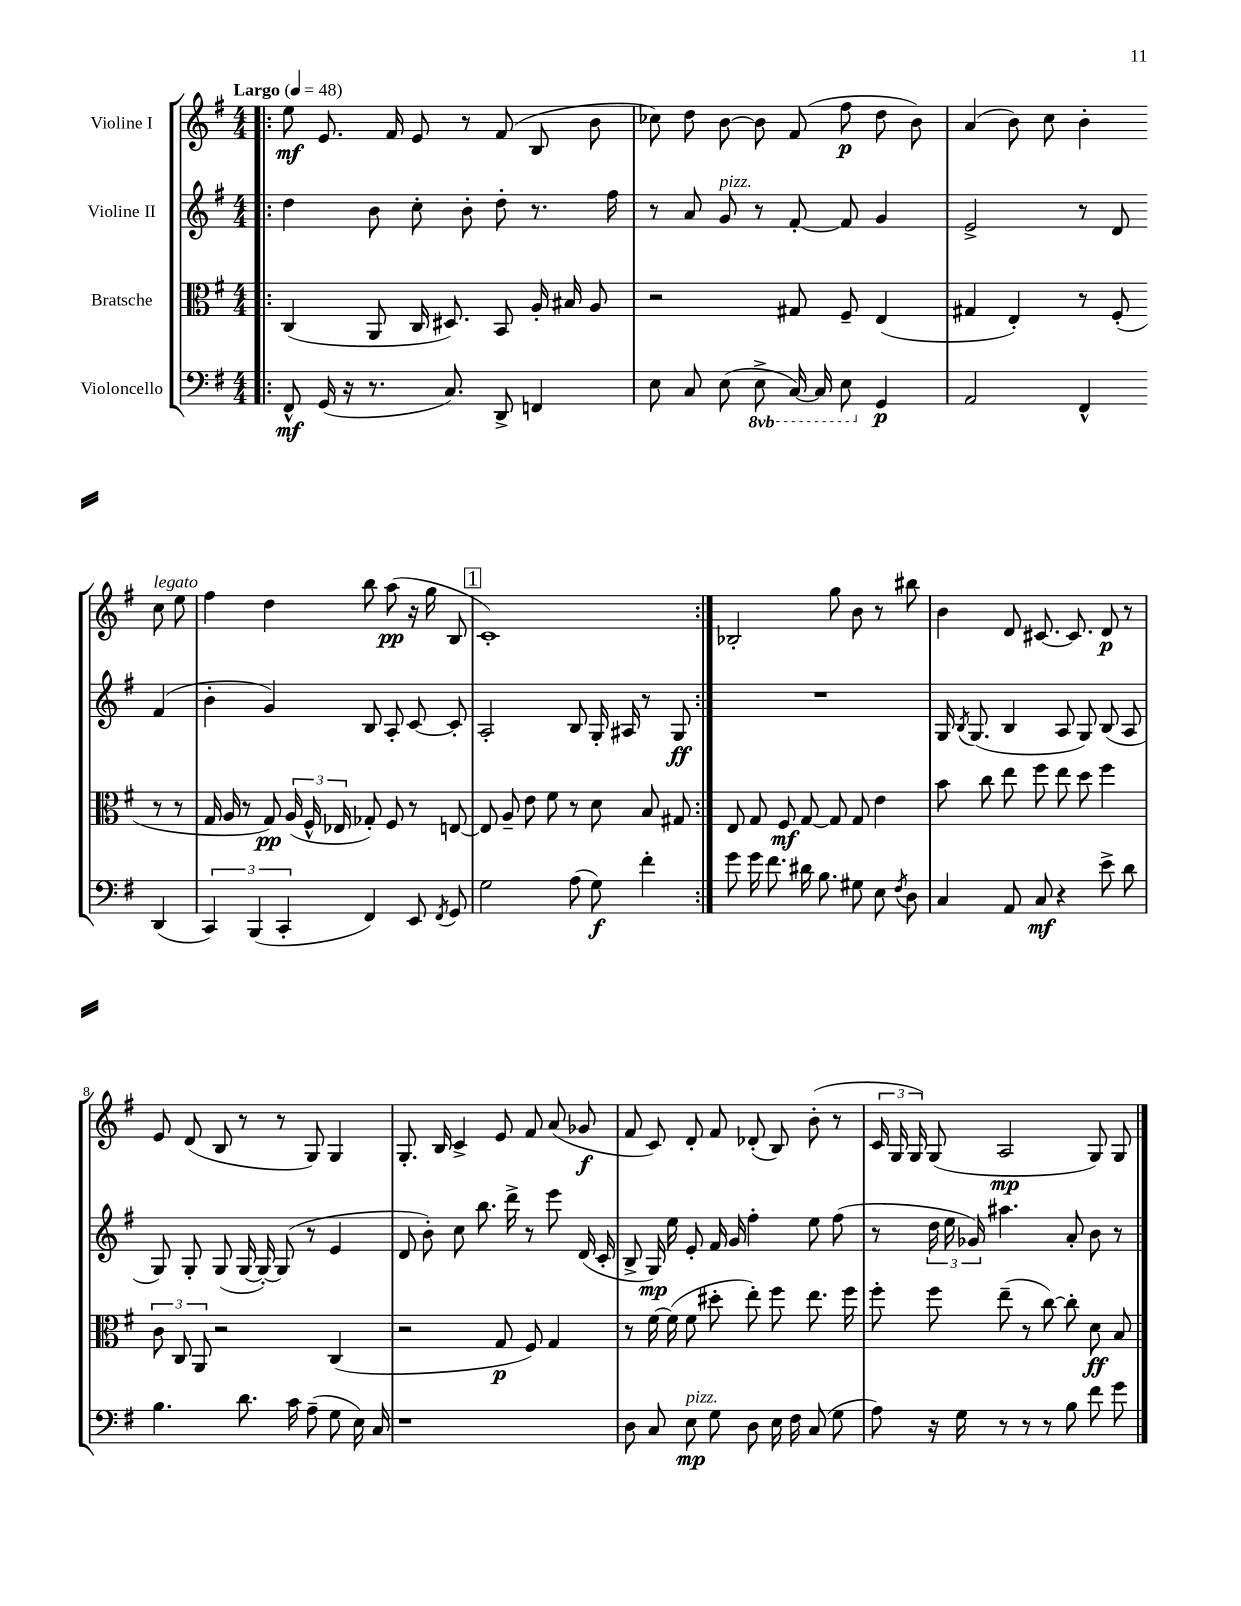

**kern	**kern	**kern	**kern
*staff4	*staff3	*staff2	*staff1
*clefF4	*clefC3	*clefG2	*clefG2
*k[f#]	*k[f#]	*k[f#]	*k[f#]
*M4/4	*M4/4	*M4/4	*M4/4
*MM48	*MM48	*MM48	*MM48
=!|:	=!|:	=!|:	=!|:
8FF#^^/	(4C/	4dd\	8ee\
(16GG/	.	.	8.e/
16r	.	.	.
8.r	8AA/	8b\	.
.	.	.	16f#/
.	16C/	8cc'\	8e/
8.C/)	8.D#/)	.	.
.	.	8b'\	8r
8DD^/	8BB/	8dd'\	(8f#/
4FF/	16A'/	8.r	8B/
.	16B#/	.	.
.	8A/	.	8b\
.	.	16ff#\	.
=	=	=	=
8E\	2r	8r	8cc-\)
8C/	.	8a/	8dd\
(8E\	.	8g/	[8b\
8EE^\	.	8r	8b\]
[16CC/)	8G#/	[8f#'/	(8f#/
16CC/]	.	.	.
8EE\	8F#~/	8f#/]	8ff#\
4GG/	(4E/	4g/	8dd\
.	.	.	8b\)
=	=	=	=
2AA/	4G#/	2e^/	(4a/
.	4E'/)	.	8b\)
.	.	.	8cc\
4FF#^^/	8r	8r	4b'\
.	(8F#'/	8d/	.
(4DD/	8r	(4f#/	8cc\
.	8r	.	8ee\
=	=	=	=
6CC/)	16G/	4b'\	4ff#\
.	16A/	.	.
.	8r	.	.
(6BBB/	.	.	.
.	8G/)	4g/)	4dd\
6CC'/	.	.	.
.	(24A/	.	.
.	24F#^^/	.	.
.	24E-/	.	.
4FF#/)	8G-'/)	8B/	8bb\
.	8F#/	8A'/	(8aa\
8EE/	8r	[8c/	16r
.	.	.	16gg\
8qFF#/	.	.	.
8GG/	[8E/	8c'/]	8B/
=	=	=	=
2G\	8E/]	2A'/	1c')
.	8A~/	.	.
.	8e\	.	.
.	8f#\	.	.
(8A\	8r	8B/	.
8G\)	8d\	16G'/	.
.	.	16A#/	.
4f#'\	8B/	8r	.
.	8G#/	8G/	.
=:|!	=:|!	=:|!	=:|!
8g\	8E/	1r	2B-'/
16g\	8G/	.	.
8.f#\	.	.	.
.	8F#/	.	.
16d#\	[8G/	.	.
8.B\	.	.	.
.	8G/]	.	8gg\
8G#\	8G/	.	8b\
8E\	4e\	.	8r
8qF#/	.	.	.
8D\	.	.	8bb#\
=	=	=	=
4C/	8b\	16G/	4b\
.	.	8qB/	.
.	.	(8.G/	.
.	8cc\	.	.
8AA/	8ee\	4B/	8d/
8C/	8ff#\	.	[8.c#/
4r	8ee\	8A/	.
.	.	.	8.c#/]
.	8dd\	8G/)	.
8e^\	4ff#\	(8B/	8d/
8d\	.	8A/	8r
=	=	=	=
4.B\	12c\	8G/)	8e/
.	12C/	.	.
.	.	8G'/	(8d/
.	12AA/	.	.
.	2r	(8G/	8B/
8.d\	.	[16G/	8r
.	.	16G'/_)	.
.	.	(8G/]	8r
16c\	.	.	.
(8A~\	.	8r	8G/)
8G\	(4C/	4e/	4G/
16E\)	.	.	.
16C/	.	.	.
=	=	=	=
1r	2r	8d/	8.G'/
.	.	8b'\)	.
.	.	.	16B/
.	.	8cc\	4c^/
.	.	8.bb\	.
.	8G/	.	8e/
.	.	16ddd^\	.
.	8F#/)	8r	8f#/
.	4G/	8eee\	(8a/
.	.	(16d/	8g-/
.	.	16c'/	.
=	=	=	=
8D\	8r	8B^/	8f#/
8C/	[16f#\	16G/)	8c/)
.	(16f#\]	16ee\	.
8E\	8f#\	8e'/	8d'/
8G\	8dd#'\	16f#/	8f#/
.	.	16g/	.
8D\	8ee'\)	4ff#'\	(8d-'/
16E\	8ff#\	.	8B/)
16F#\	.	.	.
(8C/	8.ee\	8ee\	(8b'\
8G\	.	(8ff#\	8r
.	16ff#\	.	.
=	=	=	=
8A\)	8ff#'\	8r	24c/
.	.	.	24G/
.	.	.	24G/)
16r	8ff#\	24dd\	(8G/
.	.	24ee\	.
16G\	.	.	.
.	.	24g-/)	.
8r	(8ee~\	4.aa#\	2A/
8r	8r	.	.
8r	[8cc\)	.	.
8B\	8cc'\]	8a'/	.
8f#\	8d\	8b\	8G/)
8g\	8B/	8r	8G/
==	==	==	==
*-	*-	*-	*-
